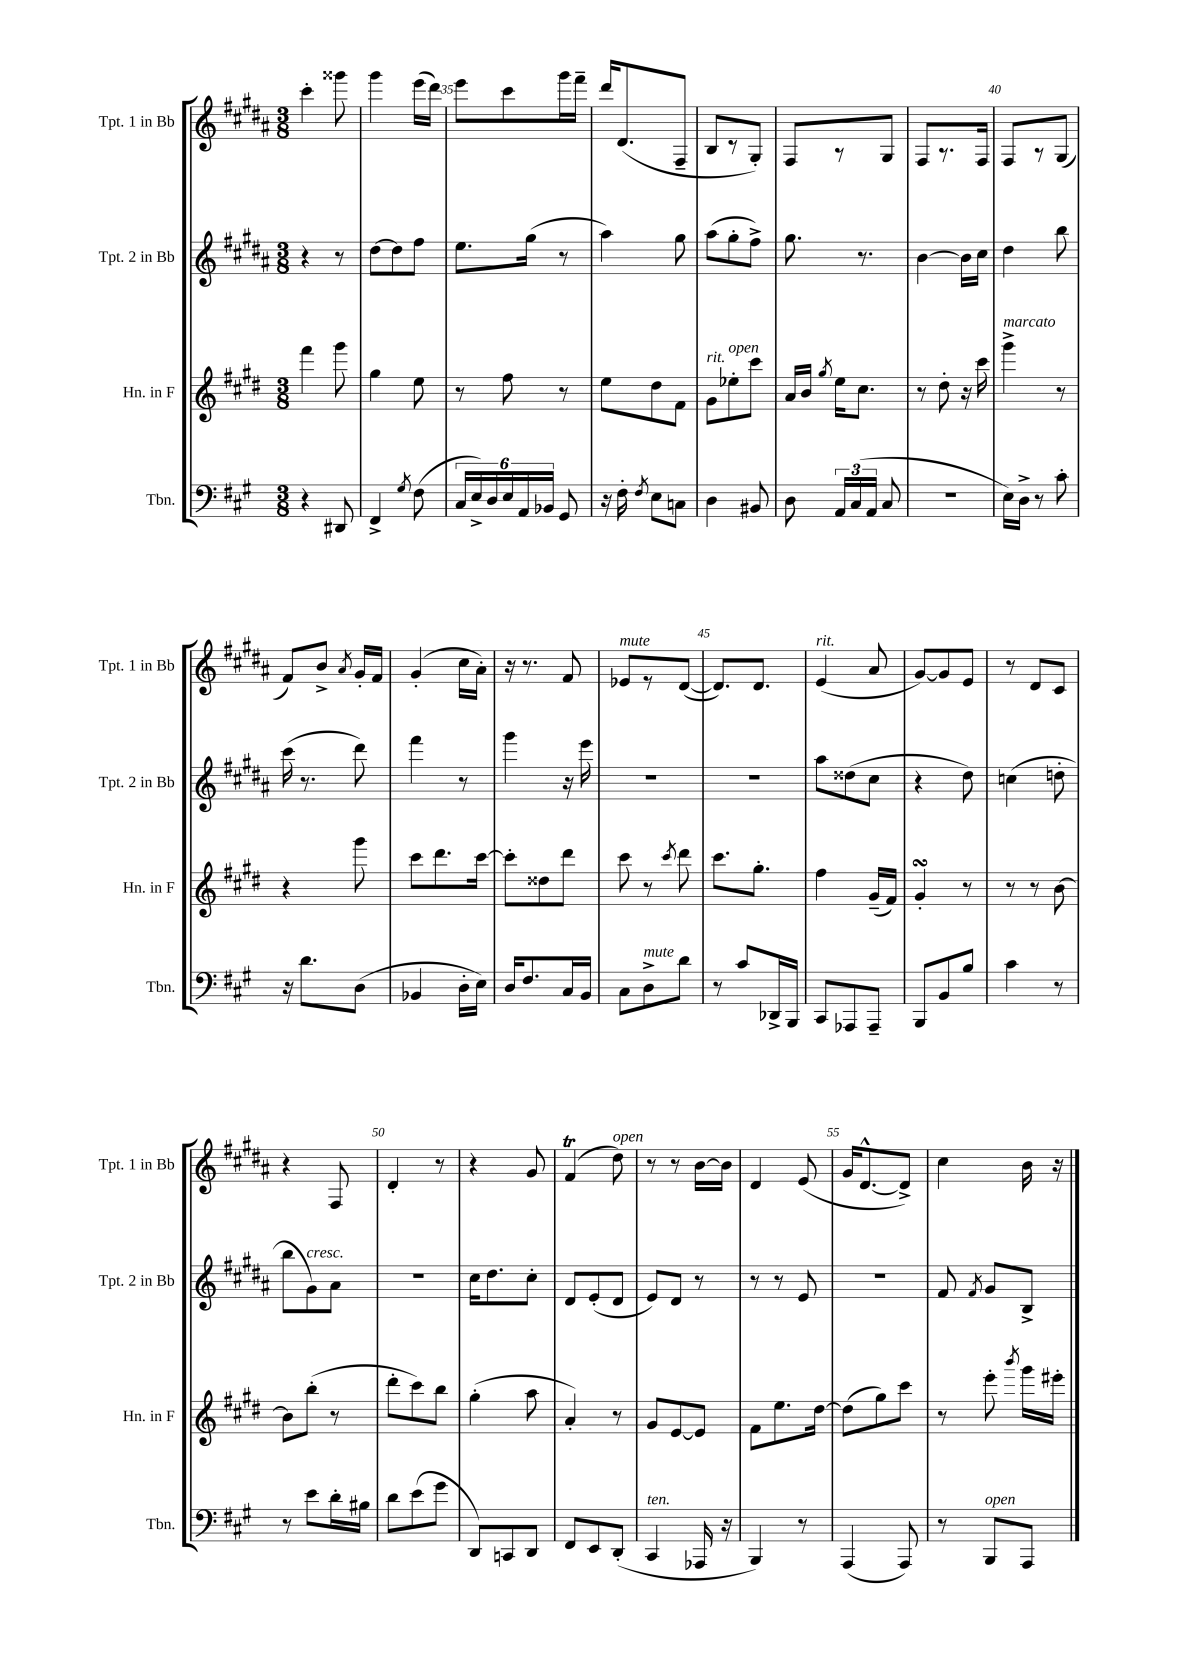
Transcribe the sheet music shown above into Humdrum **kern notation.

**kern	**kern	**kern	**kern
*staff4	*staff3	*staff2	*staff1
*clefF4	*clefG2	*clefG2	*clefG2
*k[f#c#g#]	*k[f#c#g#d#]	*k[f#c#g#d#a#]	*k[f#c#g#d#a#]
*M3/8	*M3/8	*M3/8	*M3/8
4r	4fff#\	4r	4ccc#'\
8DD#/	8ggg#\	8r	8ggg##\
=	=	=	=
4FF#^/	4gg#\	[8dd#\L	4ggg#\
.	.	8dd#\]	.
8qG#/	.	.	.
(8F#\	8ee\	8ff#\J	(16eee\LL
.	.	.	16ddd#\JJ)
=	=	=	=
24C#/LL	8r	8.ee\L	8eee\L
24E^/)	.	.	.
24D/	.	.	.
24E/	8ff#\	.	8ccc#\
24AA/	.	.	.
.	.	(16gg#\Jk	.
24BB-/JJ	.	.	.
8GG#/	8r	8r	16ggg#\L
.	.	.	16fff#~\JJ
=	=	=	=
16r	8ee\L	4aa#\)	16ddd#/LK
16F#'\	.	.	(8.d#/
8qF#/	.	.	.
8E\L	8dd#\	.	.
8C\J	8f#\J	8gg#\	8F#~/J
=	=	=	=
4D\	8g#\L	(8aa#\L	8B/L
.	8ee-'\	8gg#'\	8r
8BB#/	8ccc#\J	8ff#^\J)	8G#'/J)
=	=	=	=
8D\	16a/LL	8.gg#\	8F#/L
.	16b/JJ	.	.
.	8qgg#/	.	.
24AA/LL	16ee\LK	.	8r
(24C#/	.	.	.
.	8.cc#\J	8.r	.
24AA/JJ	.	.	.
8C#/	.	.	8G#/J
=	=	=	=
4.r	8r	[4b\	8F#/L
.	8dd#'\	.	8.r
.	16r	16b\]LL	.
.	16ccc#\	16cc#\JJ	16F#/Jk
=	=	=	=
16E\LL)	4ggg#^\	4dd#\	8F#/L
16D^\JJ	.	.	.
8r	.	.	8r
8c#'\	8r	8bb\	(8G#/J
=	=	=	=
16r	4r	(16ccc#\	8f#/L)
8.d\L	.	8.r	.
.	.	.	8b^/J
.	.	.	8qa#/
(8D\J	8ggg#\	8ddd#\)	16g#'/LL
.	.	.	16f#/JJ
=	=	=	=
4BB-/	8ccc#\L	4fff#\	(4g#'/
.	8.ddd#\	.	.
16D'\LL	.	8r	16cc#\LL
16E\JJ)	[16ccc#\Jk	.	16a#'\JJ)
=	=	=	=
16D/LK	8ccc#'\]L	4ggg#\	16r
8.F#/	.	.	8.r
.	8dd##\	.	.
16C#/L	8ddd#\J	16r	8f#/
16BB/JJ	.	16eee\	.
=	=	=	=
8C#\L	8ccc#\	4.r	8e-/L
8D^\	8r	.	8r
.	8qccc#/	.	.
8d\J	8ddd#\	.	([8d#/J
=	=	=	=
8r	8.ccc#\L	4.r	8.d#/]L)
8c#/L	.	.	.
.	8.gg#'\J	.	8.d#/J
16DD-^/L	.	.	.
16BBB/JJ	.	.	.
=	=	=	=
8CC#/L	4ff#\	8aa#\L	(4e/
8AAA-/	.	(8dd##\	.
8AAA-~/J	(16g#~/LL	8cc#\J	8a#/
.	16f#/JJ)	.	.
=	=	=	=
8BBB/L	4g#'/	4r	[8g#/L)
8BB/	.	.	8g#/]
8B/J	8r	8dd#\)	8e/J
=	=	=	=
4c#\	8r	(4cc\	8r
.	8r	.	8d#/L
8r	[8b\	8dd'\	8c#/J
=	=	=	=
8r	8b\]L	8bb\L	4r
8e\L	(8bb'\J	8g#\)	.
16d'\L	8r	8a#\J	8F#/
16B#\JJ	.	.	.
=	=	=	=
8d\L	8ddd#'\L	4.r	4d#'/
(8e\	8ccc#\)	.	.
8g#\J	8bb\J	.	8r
=	=	=	=
8DD/L)	(4gg#'\	16cc#\LK	4r
.	.	8.dd#\	.
8CC/	.	.	.
8DD/J	8aa\	8cc#'\J	8g#/
=	=	=	=
8FF#/L	4a'/)	8d#/L	(4f#/
8EE/	.	(8e'/	.
(8DD'/J	8r	8d#/J	8dd#\)
=	=	=	=
4CC#/	8g#/L	8e/L)	8r
.	[8e/	8d#/J	8r
16AAA-/	8e/]J	8r	[16b\LL
16r	.	.	16b\]JJ
=	=	=	=
4BBB/)	8f#\L	8r	4d#/
.	8.ee\	8r	.
8r	.	8e/	(8e/
.	[16dd#\Jk	.	.
=	=	=	=
(4AAA/	(8dd#\]L	4.r	16g#/LK
.	.	.	[8.d#^^/
.	8gg#\)	.	.
8AAA/)	8ccc#\J	.	8d#^/]J)
=	=	=	=
8r	8r	8f#/	4cc#\
.	.	8qf#/	.
8BBB/L	8eee'\	8g#/L	.
.	8qbbb/	.	.
8AAA/J	16ggg#\LL	8B^/J	16b\
.	16eee#'\JJ	.	16r
==	==	==	==
*-	*-	*-	*-
